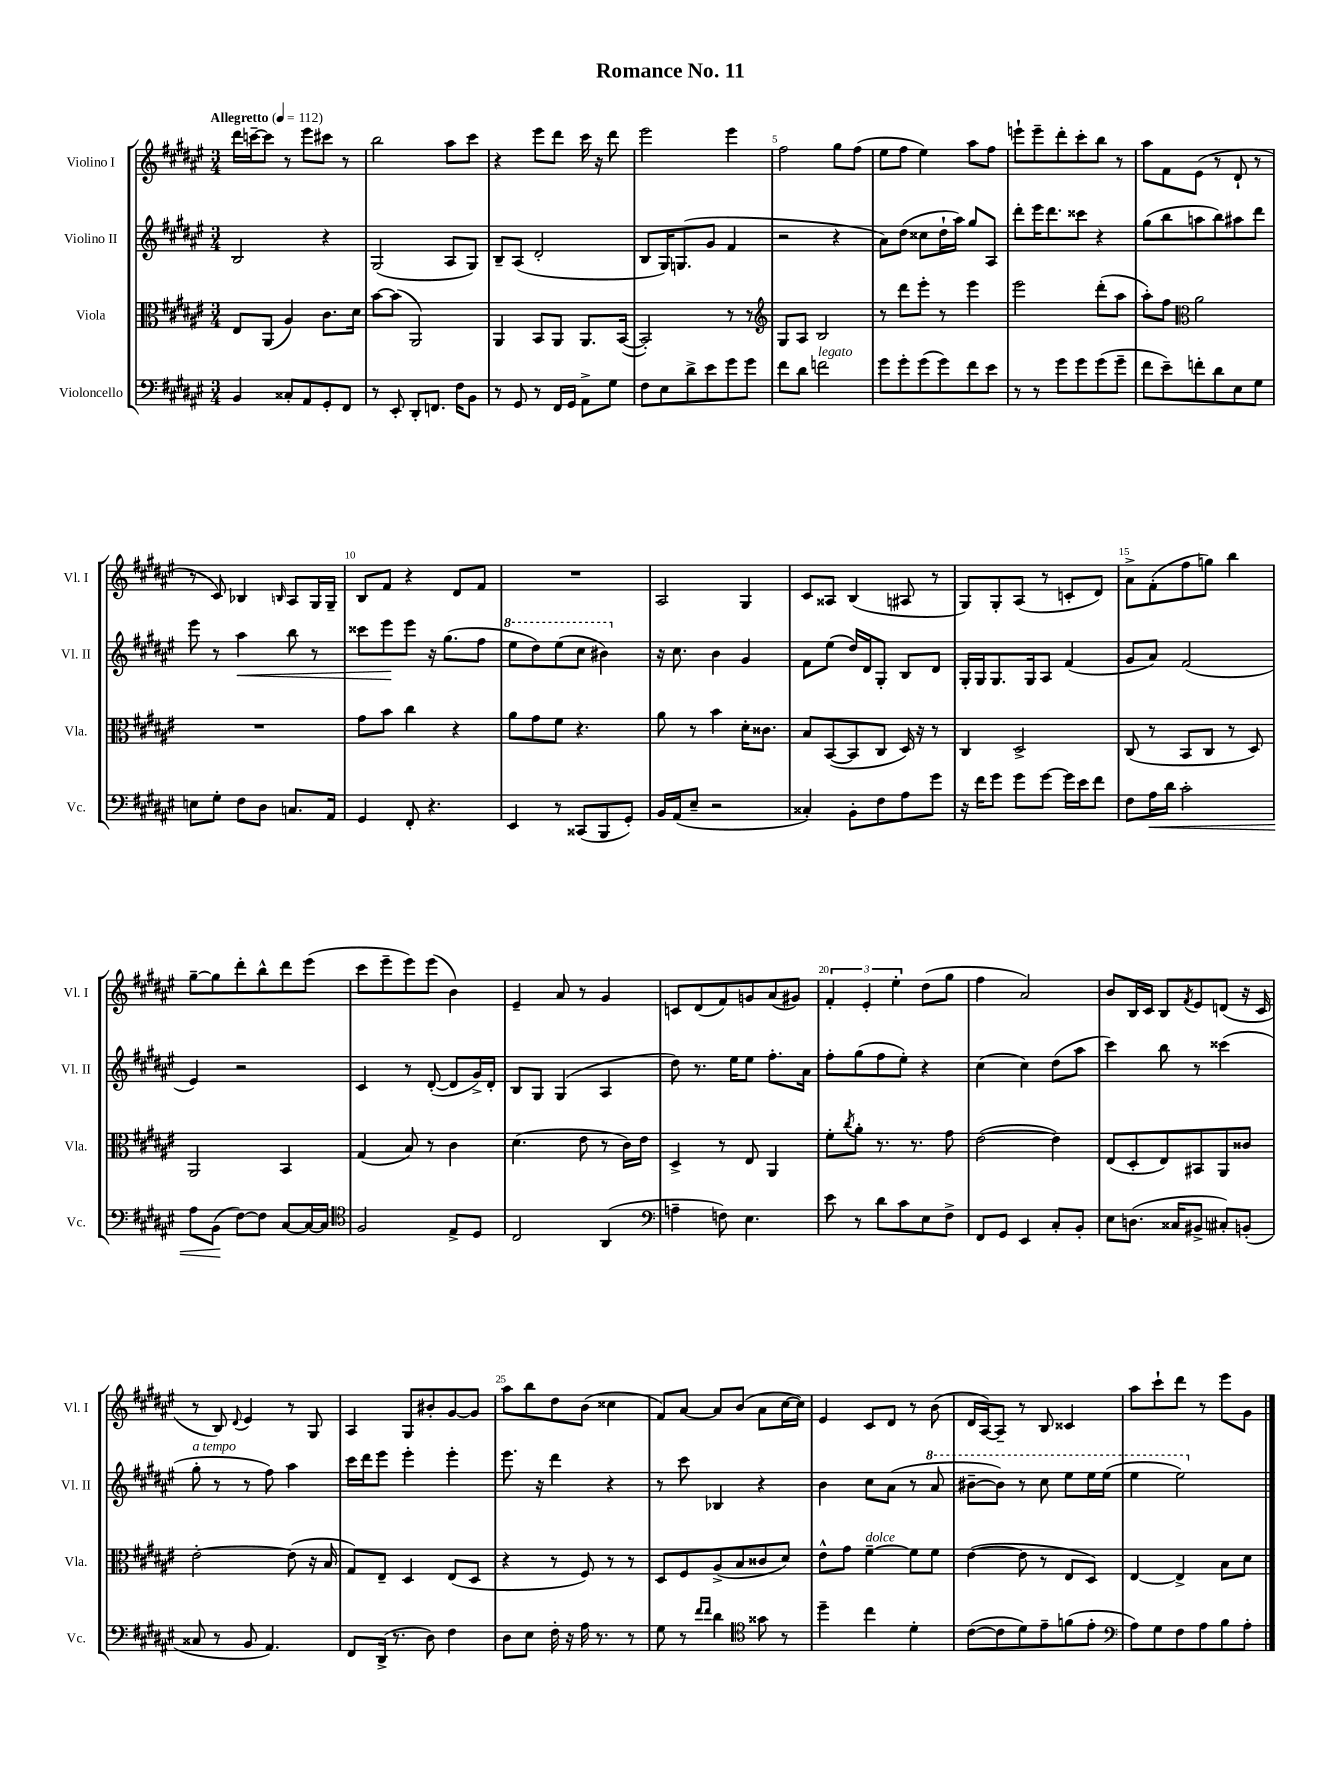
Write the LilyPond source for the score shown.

\header { title = "Romance No. 11" }
<<
\new StaffGroup <<
\new Staff = "s0" \with { instrumentName = "Violino I" shortInstrumentName = "Vl. I" } {
    \clef treble \key fis \major \numericTimeSignature \time 3/4 \tempo "Allegretto" 4 = 112
    dis'''16 c'''16~-- c'''8 r8 eis'''8 cis'''8 r8 |
    b''2 ais''8 cis'''8 |
    r4 eis'''8 dis'''8 cis'''16 r16 dis'''8 |
    eis'''2 eis'''4 |
    fis''2 gis''8 fis''8( |
    eis''8 fis''8 eis''4) ais''8 fis''8 |
    e'''8-! e'''8-- dis'''8-. cis'''8-. b''8 r8 |
    ais''8 fis'8 eis'8( r8 dis'8-! r8 |
    r8 cis'8) bes4 \grace { b16 } ais8 gis16 gis16-- |
    b8 fis'8 r4 dis'8 fis'8 |
    R2. |
    ais2 gis4 |
    cis'8 aisis8 b4( ais8 r8 |
    gis8) gis8-. ais8( r8 c'8-. dis'8) |
    ais'8-> fis'8-.( fis''8 g''8) b''4 |
    gis''8~-- gis''8 dis'''8-. b''8-^ dis'''8 eis'''8( |
    cis'''8 eis'''8-- eis'''8) eis'''8( b'4) |
    eis'4-- ais'8 r8 gis'4 |
    c'8 dis'8( fis'8) g'8 ais'8( gis'8) |
    \tuplet 3/2 { fis'4-. eis'4-. eis''4-. } dis''8( gis''8 |
    fis''4 ais'2) |
    b'8 b16 cis'16 b8 \acciaccatura { fis'8 } eis'8 d'8( r16 cis'16 |
    r8 b8) \appoggiatura { dis'8 } eis'4 r8 gis8 |
    ais4 gis8 bis'8-. gis'8~ gis'8 |
    ais''8 b''8 dis''8 b'8( cisis''4 |
    fis'8) ais'8~ ais'8 b'8( ais'8 cis''16~ cis''16) |
    eis'4 cis'8 dis'8 r8 b'8( |
    dis'16 ais16~) ais8-- r8 b8 cisis'4 |
    ais''8 cis'''8-! dis'''8 r8 eis'''8 gis'8 \bar "|." |
}
\new Staff = "s1" \with { instrumentName = "Violino II" shortInstrumentName = "Vl. II" } {
    \clef treble \key fis \major \numericTimeSignature \time 3/4
    b2 r4 |
    gis2( ais8 gis8) |
    b8-- ais8( dis'2-. |
    b8 gis16) g8.( gis'8 fis'4 |
    r2 r4 |
    ais'8) dis''8( cisis''8 dis''16-! ais''16) gis''8 ais8 |
    dis'''8-. eis'''16 dis'''8. cisis'''8 r4 |
    gis''8( b''8 a''8 b''8) ais''8 dis'''8 |
    eis'''8 r8 ais''4\< b''8 r8 |
    cisis'''8 eis'''8\! eis'''8 r16 gis''8.( fis''8 |
    \ottava #1 eis'''8 dis'''8) eis'''8( cis'''8 bis''4) \ottava #0 |
    r16 cis''8. b'4 gis'4 |
    fis'8 eis''8( dis''16) dis'16 gis8-. b8 dis'8 |
    gis16-. gis16 gis8. gis16 ais8 fis'4( |
    gis'8 ais'8) fis'2( |
    eis'4) r2 |
    cis'4 r8 dis'8~-.( dis'8 gis'16->) dis'16-. |
    b8 gis8 gis4( ais4 |
    dis''8) r8. eis''16 eis''8 fis''8.-. ais'16 |
    fis''8-. gis''8( fis''8 eis''8-.) r4 |
    cis''4( cis''4) dis''8( ais''8 |
    cis'''4) b''8 r8 cisis'''4( |
    gis''8-.^\markup { \italic "a tempo" } r8 r8 fis''8) ais''4 |
    cis'''16 dis'''16 eis'''8 eis'''4-. eis'''4-. |
    eis'''8. r16 dis'''4 r4 |
    r8 cis'''8 bes4 r4 |
    b'4 cis''8 ais'8( r8 \ottava #1 ais''8 |
    bis''8~-- bis''8) r8 cis'''8 eis'''8 eis'''16 eis'''16( |
    eis'''4 eis'''2) \ottava #0 \bar "|." |
}
\new Staff = "s2" \with { instrumentName = "Viola" shortInstrumentName = "Vla." } {
    \clef alto \key fis \major \numericTimeSignature \time 3/4
    eis8 ais,8( ais4) cis'8. dis'16 |
    b'8~ b'8( ais,2) |
    ais,4 b,8 ais,8 ais,8. b,16~( |
    b,2-.) r8 r8 |
    \clef treble gis8 ais8 b2 |
    r8 dis'''8 eis'''8-. r8 eis'''4 |
    eis'''2 dis'''8-.( ais''8 |
    ais''8-.) fis''8 \clef alto ais'2 |
    R2. |
    gis'8 b'8 cis''4 r4 |
    ais'8 gis'8 fis'8 r4. |
    ais'8 r8 b'4 dis'16-. cisis'8. |
    b8 b,8~( b,8 cis8 dis16) r16 r8 |
    cis4 dis2-> |
    cis8( r8 b,8 cis8 r8 dis8) |
    ais,2 b,4 |
    gis4( b8) r8 cis'4 |
    dis'4.( eis'8 r8 cis'16) eis'16 |
    dis4-> r8 eis8 ais,4 |
    fis'8-. \acciaccatura { cis''8 } ais'8-. r8. r8. gis'8 |
    eis'2~( eis'4) |
    eis8( dis8-. eis8) bis,8 ais,8 cisis'8 |
    eis'2~-. eis'8( r16 b16 |
    gis8) eis8-- dis4 eis8( dis8 |
    r4 r8 fis8) r8 r8 |
    dis8 fis8 ais8->( b8 cisis'8 dis'8) |
    eis'8-^ gis'8 fis'4~--^\markup { \italic "dolce" } fis'8 fis'8 |
    eis'4~( eis'8 r8 eis8 dis8) |
    eis4~ eis4-> b8 dis'8 \bar "|." |
}
\new Staff = "s3" \with { instrumentName = "Violoncello" shortInstrumentName = "Vc." } {
    \clef bass \key fis \major \numericTimeSignature \time 3/4
    b,4 cisis8-. ais,8 gis,8-. fis,8 |
    r8 eis,8-. dis,8-. f,8. fis16 b,8 |
    r8 gis,8 r8 fis,16 gis,16 ais,8-> gis8 |
    fis8 eis8 dis'8-> eis'8 gis'8 gis'8 |
    fis'8 dis'8 f'2^\markup { \italic "legato" } |
    gis'8 gis'8-. gis'8( gis'8) fis'8 eis'8 |
    r8 r8 gis'8 gis'8 gis'8( gis'8-- |
    fis'8 eis'8--) f'8-. dis'8 eis8 gis8 |
    e8 gis8-. fis8 dis8 c8. ais,16 |
    gis,4 fis,8-. r4. |
    eis,4 r8 cisis,8( b,,8 gis,8-.) |
    b,16 ais,16( eis8-- r2 |
    cisis4-.) b,8-. fis8 ais8 gis'8 |
    r16 fis'16 gis'8 gis'8 gis'8~ gis'16 eis'16 fis'8 |
    fis8 ais16\< dis'16 cis'2-. |
    ais8 b,8\!( fis8~) fis8 cis8~ cis16~ cis16 |
    \clef tenor fis2 eis8-> dis8 |
    cis2 ais,4( |
    \clef bass a4-- f8) eis4. |
    eis'8 r8 dis'8 cis'8 eis8 fis8-> |
    fis,8 gis,8 eis,4 cis8-. b,8-. |
    eis8 d8.( cisis16 bis,8-> cis8-.) b,8-.( |
    cisis8 r8 b,8 ais,4.) |
    fis,8 dis,16->( r8. dis8) fis4 |
    dis8 eis8 fis16-. r16 ais16 r8. r8 |
    gis8 r8 \grace { fis'16 fis'16 } dis'4 \clef tenor gisis'8 r8 |
    dis''4-- cis''4 dis'4-. |
    cis'8~( cis'8 dis'8) eis'8-- f'8( eis'8-. |
    \clef bass ais8) gis8 fis8 ais8 b8 ais8-. \bar "|." |
}
>>
>>
\layout { \context { \Score \override BarNumber.break-visibility = ##(#f #t #t) barNumberVisibility = #(every-nth-bar-number-visible 5) } }
